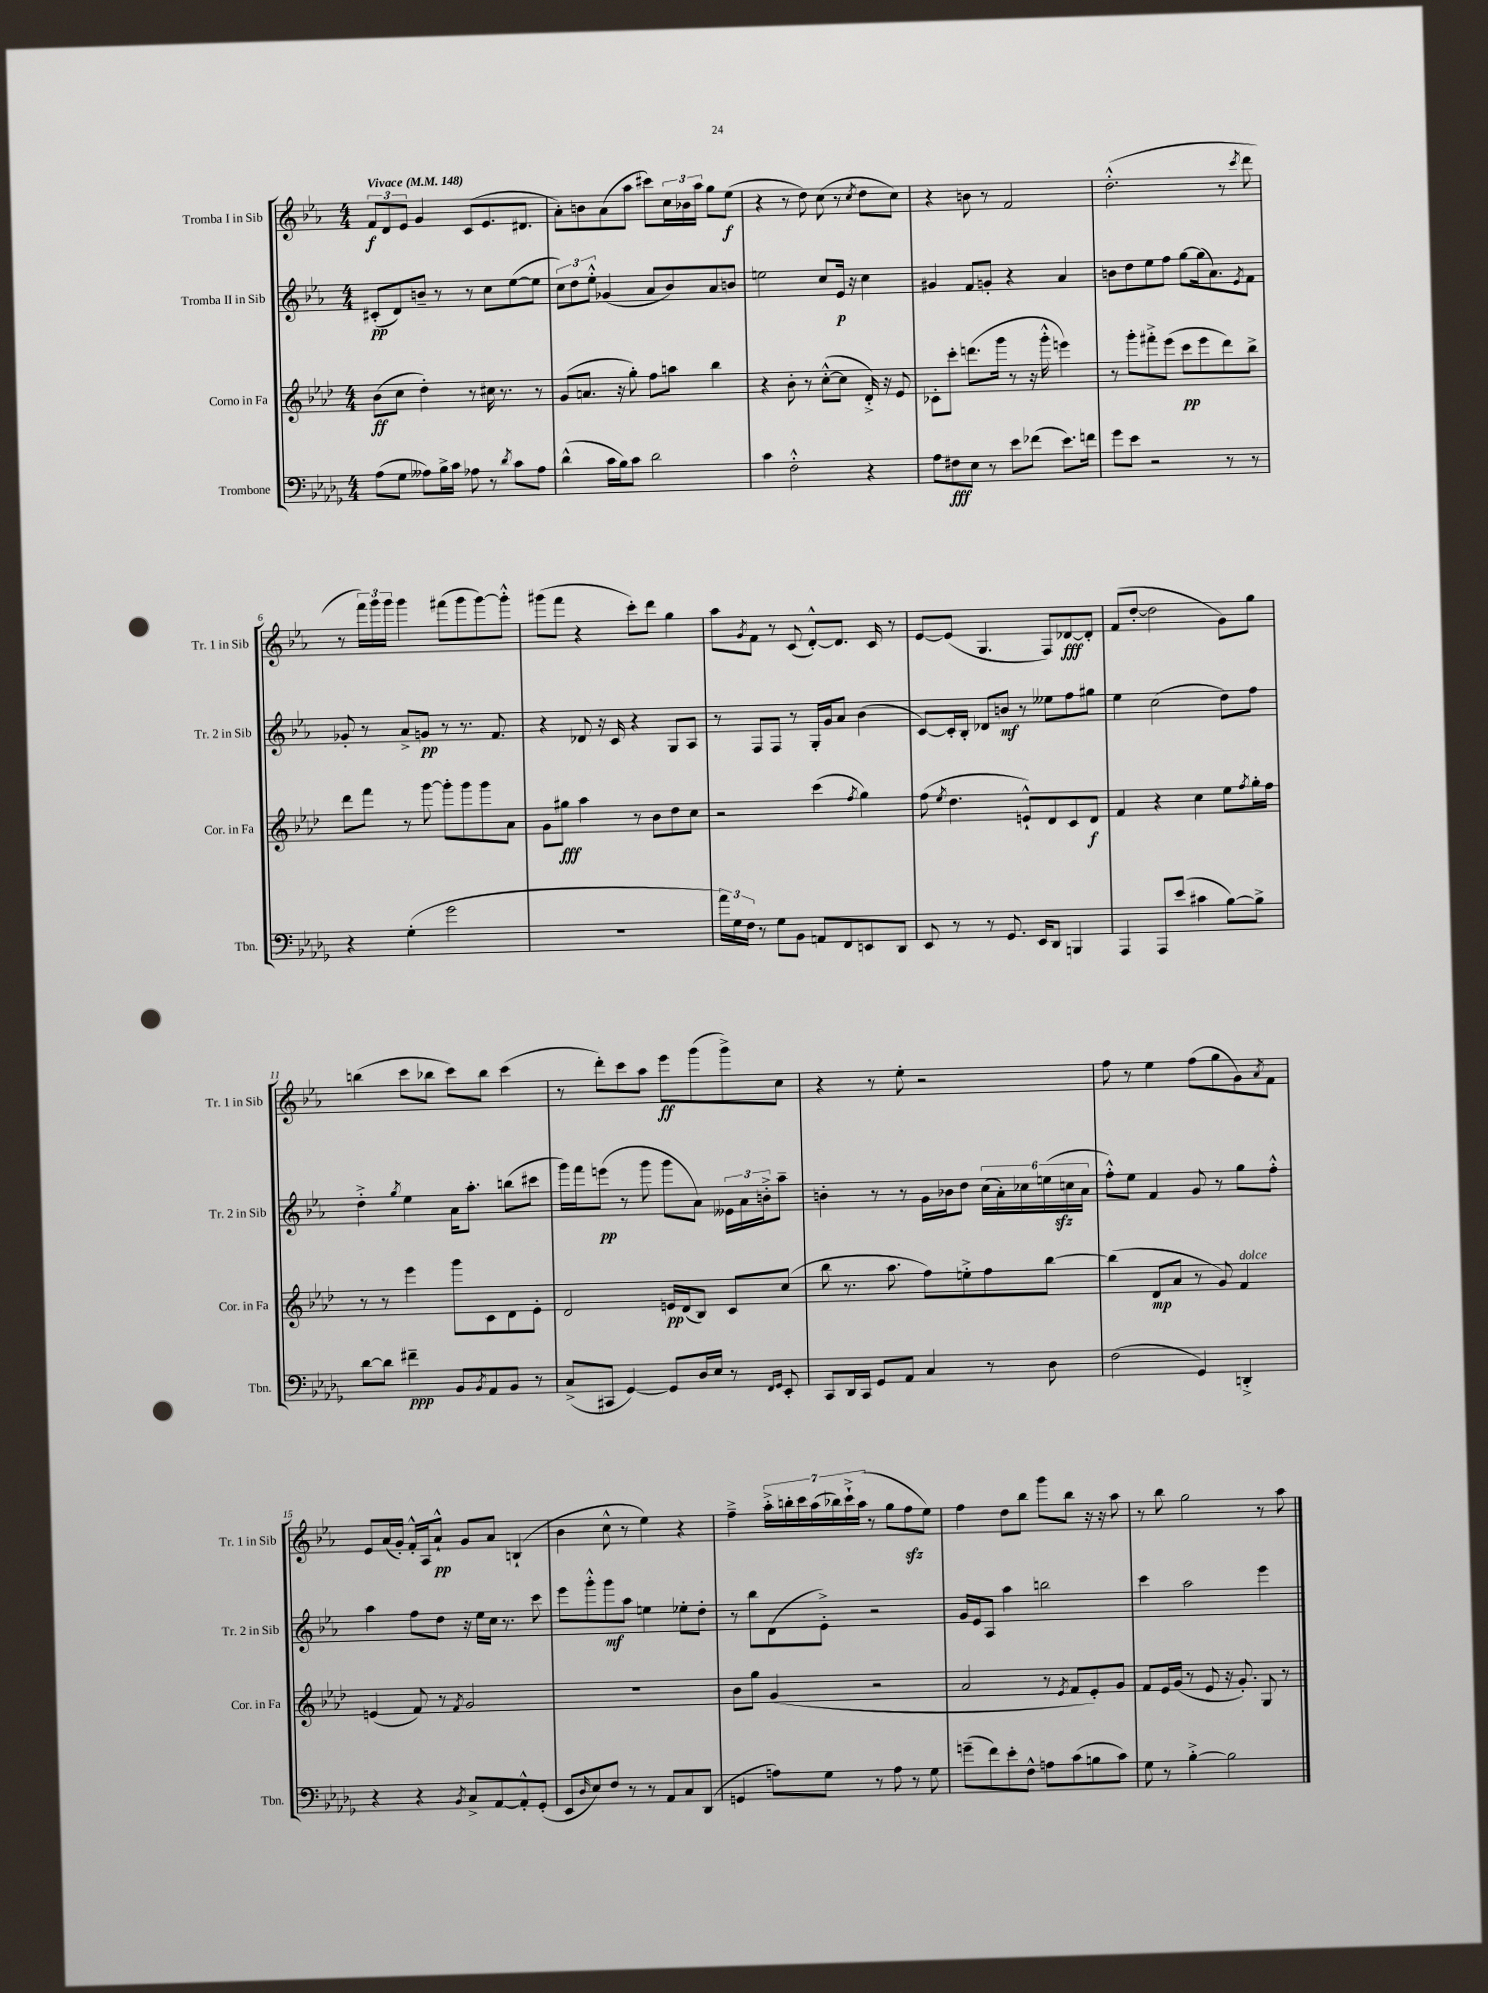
<<
\new StaffGroup <<
\new Staff = "s0" \with { instrumentName = "Tromba I in Sib" shortInstrumentName = "Tr. 1 in Sib" } {
    \clef treble \key ees \major \numericTimeSignature \time 4/4 \tempo "Vivace" 4 = 148
    \tuplet 3/2 { f'8\f d'8 ees'8 } g'4 c'8( ees'8. dis'8. |
    aes'8-.) b'8 aes'8( aes''8 cis'''8) \tuplet 3/2 { c''16 bes'16 aes''16 } g''8 ees''8\f( |
    r4 r8 d''8) c''8( r8 \acciaccatura { c''8 } d''8 c''8) |
    r4 b'8 r8 f'2 |
    d''2.-.-^( r8 \acciaccatura { c'''8 } d'''8 |
    r8 \tuplet 3/2 { f'''16) g'''16 g'''16 } g'''4 fis'''8( g'''8 g'''8~) g'''8-.-^ |
    gis'''8( f'''8 r4 c'''8-.) d'''8 g''4 |
    aes''8 \acciaccatura { g'8 } f'8 r8 c'8( d'8~-.-^) d'8. c'16 r8 |
    ees'8~ ees'8( g4. f8) des'8~\fff des'8-. |
    f'8( d''8~-. d''2 g'8) g''8 |
    b''4( c'''8 bes''8 c'''8) bes''8 c'''4( |
    r8 d'''8-.) c'''8 aes''8 ees'''8\ff g'''8( g'''8->) c''8 |
    r4 r8 ees''8-. r2 |
    f''8 r8 ees''4 f''8( g''8 g'8) \acciaccatura { aes'8 } f'8 |
    ees'8 aes'16( g'16-.) f'16-.-^ aes16 aes'8-!-^\pp g'8 aes'8 b4-!( |
    bes'4 c''8-^ r8 ees''4) r4 |
    f''4---> \tuplet 7/4 { aes''16-.-> b''16-. c'''16 aes''16( bes''16) c'''16-!-> aes''16( } r8 g''8 f''8\sfz ees''8) |
    f''4 d''8 bes''8 g'''8 bes''8 r16 r16 aes''8 |
    r8 bes''8 g''2 r8 aes''8 \bar "|." |
}
\new Staff = "s1" \with { instrumentName = "Tromba II in Sib" shortInstrumentName = "Tr. 2 in Sib" } {
    \clef treble \key ees \major \numericTimeSignature \time 4/4
    cis'8-.\pp( d'8) b'8-- r8 r8 c''8 ees''8~( ees''8 |
    \tuplet 3/2 { c''8) d''8 ees''8-.-^ } ges'4( aes'8 bes'8) aes'8 b'8 |
    e''2 c''8 ees'16\p r16 c''4 |
    gis'4 f'8 g'8-. r4 aes'4 |
    b'8 d''8 ees''8 f''8 g''8~ g''16( aes'8.) \acciaccatura { ees'8 } f'8 |
    ges'8-. r8 aes'8-> g'8\pp r8 r8. f'8. |
    r4 des'8 r16 c'16 r4 g8 aes8 |
    r8 f8 f8 r8 g16-. g'16 aes'8 bes'4( |
    c'8~) c'16-. bes16-. des'8 b'8\mf r8 eeses''8 f''8 gis''8 |
    ees''4 c''2( d''8) f''8 |
    d''4-.-> \acciaccatura { g''8 } ees''4 aes'16 aes''8.-. b''8( cis'''8 |
    g'''16) f'''16 e'''8\pp( r8 g'''8 g'''8 aes'8) \tuplet 3/2 { eeses'16 aes'16 b'16-.-> } aes''8-- |
    b'4-. r8 r8 g'16 bes'16 d''8 \tuplet 6/4 { c''16( aes'16-.) ces''16 e''16( c''16\sfz aes'16 } |
    f''8-.-^) ees''8 f'4 g'8 r8 g''8 f''8-.-^ |
    aes''4 f''8 d''8 r16 ees''16 c''16 r8. c'''8 |
    ees'''8 g'''8-.-^ g'''8\mf aes''8 e''4 ees''8-. d''8-. |
    r8 bes''8 d'8( ees'8-.->) r2 |
    g'16 ees'16 aes8 aes''4 b''2 |
    c'''4 aes''2 ees'''4 \bar "|." |
}
\new Staff = "s2" \with { instrumentName = "Corno in Fa" shortInstrumentName = "Cor. in Fa" } {
    \clef treble \key aes \major \numericTimeSignature \time 4/4
    bes'8\ff( c''8 des''4-.) r8 cis''16 r8. r8 |
    g'8( a'8. r16 g''8-.) f''8 a''8 bes''4 |
    r4 bes'8-. r8 c''8~-.-^( c''8 des'16-.->) r16 ees'8 |
    ces'8-. c'''8-. d'''8.( g'''16 r8 r16 g'''16-.-^ e'''4) |
    r8 g'''8-. fis'''8-.-> ees'''8( c'''8\pp ees'''8 des'''8) bes''8-> |
    des'''8 f'''8 r8 g'''8~ g'''8-. g'''8 g'''8 aes'8 |
    g'8 gis''8\fff aes''4 r8 bes'8 des''8 c''8 |
    r2 c'''4( \acciaccatura { f''8 } g''4) |
    f''8( \acciaccatura { ees''8 } des''4. e'8-!-^) des'8 c'8 des'8\f |
    f'4 r4 c''4 ees''8 \acciaccatura { f''8 } g''16-. f''16 |
    r8 r8 ees'''4 g'''8 c'8 des'8 ees'8-. |
    des'2 e'16\pp des'16( bes8) c'8 c''8( |
    bes''8 r8. aes''8. f''8) e''8-.-> f''8 bes''8~ |
    bes''4( des'8\mp aes'8 r8 g'8) f'4^\markup { \italic "dolce" } |
    e'4( f'8) r8 \acciaccatura { f'8 } g'2 |
    R1 |
    bes'8 g''8 g'4( r2 |
    aes'2 r8 \acciaccatura { ees'8 } f'8 ees'8-.) g'8 |
    f'8 ees'16 g'16( r8 ees'8 r16 g'8.-.) g8 r8 \bar "|." |
}
\new Staff = "s3" \with { instrumentName = "Trombone" shortInstrumentName = "Tbn." } {
    \clef bass \key des \major \numericTimeSignature \time 4/4
    aes8( ges8 aeses8) bes16-> c'16 aes8 r8 \acciaccatura { des'8 } c'8 aes8 |
    des'4-^( c'16 bes16) c'8 des'2 |
    c'4 f2-.-^ r4 |
    aes8 fis8\fff ees8 r8 ees'8 fes'8( ees'8.) f'16 |
    ges'8 ees'8 r2 r8 r8 |
    r4 ges4-.( ges'2 |
    R1 |
    \tuplet 3/2 { aes'16) ges16 f16 } r8 ges8 bes,8 a,8 f,8 e,8 des,8 |
    ees,8 r8 r8 ges,8. ees,16 des,8 b,,4 |
    aes,,4 aes,,8 ees'8( cis'4 bes8~) bes8-> |
    des'8~ des'8 fis'4--\ppp bes,8 \acciaccatura { bes,8 } aes,8 bes,8 r8 |
    c8->( cis,8 ges,4~) ges,8 des16 ees16 r8 \grace { f,16 ges,16 } ees,8-. |
    c,8 des,16 c,16 ges,8 aes,8 c4 r8 des8 |
    f2( ges,4) d,4-.-> |
    r4 r4 \acciaccatura { bes,8 } c8-> aes,8~ aes,8-.-^ ges,8-.( |
    ees,8 \grace { des16 } ees8) f8 r8 r8 aes,8 c8 des,8( |
    g,4 a8) ges8 r8 a8 r8 ges8 |
    g'8--( f'8) ees'8-. f8-^ a8 c'8( b8 c'8) |
    ges8 r8 bes4~-.-> bes2 \bar "|." |
}
>>
>>
